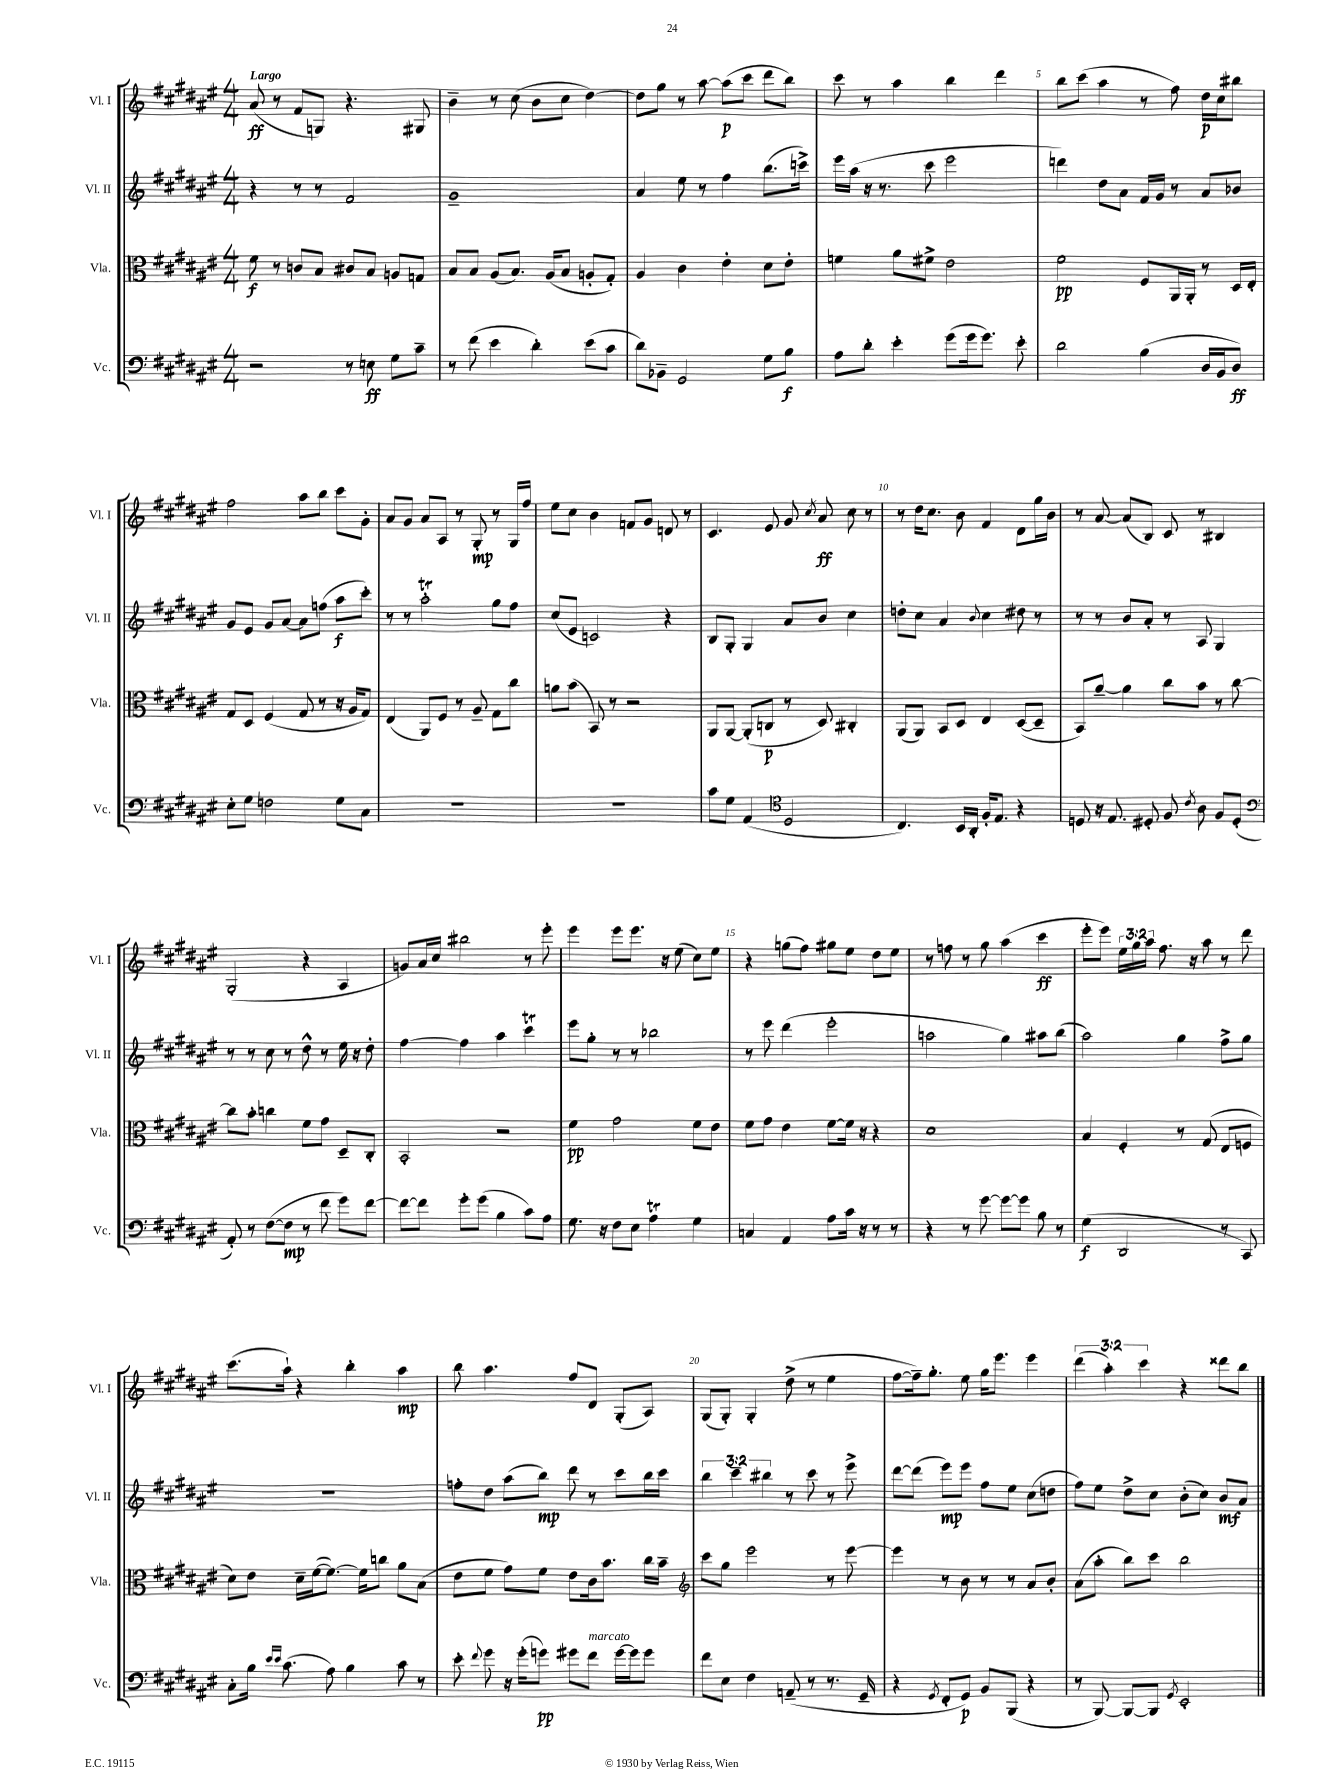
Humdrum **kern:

**kern	**kern	**kern	**kern
*staff4	*staff3	*staff2	*staff1
*clefF4	*clefC3	*clefG2	*clefG2
*k[f#c#g#d#a#e#]	*k[f#c#g#d#a#e#]	*k[f#c#g#d#a#e#]	*k[f#c#g#d#a#e#]
*M4/4	*M4/4	*M4/4	*M4/4
2r	8f#	4r	(8a#
.	8r	.	8r
.	8c	8r	8f#
.	8B	8r	8G)
8r	8c#	2f#	4.r
8E	8B	.	.
8G#	8A	.	.
8c#~	8G	.	8G#
=	=	=	=
8r	8B	1g#~	4b~
(8f#	8B	.	.
4e#	(8A#	.	8r
.	8.B)	.	(8cc#
4d#')	.	.	8b
.	(16A#	.	.
.	8B	.	8cc#
(8e#	8A'	.	[4dd#)
8c#	8G#')	.	.
=	=	=	=
8d#)	4A#	4a#	8dd#]
8BB-~	.	.	8gg#
2GG#	4c#	8ee#	8r
.	.	8r	[8aa#
.	4e#'	4ff#	(8aa#]
.	.	.	8ccc#
8G#	8d#	(8.bb	8ddd#
8B	8e#'	.	8bb)
.	.	16ccc^)	.
=	=	=	=
8A#	4f	16eee#	8ccc#
.	.	(16aa#	.
8d#'	.	16r	8r
.	.	8.r	.
4e#'	8a#	.	4aa#
.	8f#^	8ccc#	.
(8g#	2e#	2eee#	4bb
16g#	.	.	.
8.g#)	.	.	.
.	.	.	4ddd#
8e#'	.	.	.
=	=	=	=
2d#	2f#	4ddd)	8bb
.	.	.	(8ccc#
.	.	8dd#	4aa#
.	.	8a#	.
(4B	8F#	16f#	8r
.	.	16g#	.
.	16AA#	8r	8ff#)
.	16AA#'	.	.
16D#	8r	8a#	16dd#
16BB	.	.	16cc#
8D#)	16D#	8b-	8bb#
.	16E#'	.	.
=	=	=	=
8E#'	8G#	8g#	2ff#
8G#	8D#	8e#	.
2F	(4F#	8g#	.
.	.	[8a#	.
.	8G#	8a#]	8aa#
.	8r	(8ff	8bb
8G#	16r	8aa#	8ccc#
.	16A#	.	.
8C#	8G#)	8ccc#')	8g#'
=	=	=	=
1r	(4E#	8r	8a#
.	.	8r	8g#
.	8AA#)	2aa#'	8a#
.	8F#	.	8A#
.	8r	.	8r
.	8A#~	.	8G#'
.	8G#	8gg#	8r
.	8cc#	8ff#	16G#
.	.	.	16ff#
=	=	=	=
1r	8a	(8cc#	8ee#
.	(8b	8e#	8cc#
.	8BB)	2c)	4b
.	8r	.	.
.	2r	.	8f
.	.	.	8g#
.	.	4r	8d
.	.	.	8r
=	=	=	=
8c#	8AA#	8B	4.c#
8G#	[8AA#	8G#'	.
(4AA#	(8AA#']	4G#	.
.	8C	.	8e#
*clefC4	*	*	*
2D#	8r	8a#	8g#
.	.	.	8qcc#
.	8D#)	8b	8a#
.	4C#'	4cc#	8cc#
.	.	.	8r
=	=	=	=
4.C#)	(8AA#	8dd'	8r
.	8AA#)	8cc#	16dd#
.	.	.	8.cc#
.	8BB	4a#	.
16BB	8D#	.	8b
16AA#'	.	.	.
.	.	8qqb	.
16F#'	4E#	4cc#	4f#
8.E#	.	.	.
4r	([8D#	8dd#	8d#
.	8D#~]	8r	16gg#
.	.	.	16b
=	=	=	=
8D	8BB)	8r	8r
16r	[8a#~	8r	[8a#
8.E#	.	.	.
.	4a#]	8b	(8a#]
8D#'	.	8a#'	8B)
8F#	8cc#	8r	8c#
8qc#	.	.	.
8A#	8b	8A#	8r
8F#	8r	4G#	4B#
(8D#'	[8cc#	.	.
=	=	=	=
*clefF4	*	*	*
8AA#')	8cc#]	8r	(2G#'
8r	8b'	8r	.
([8F#	4cc	8cc#	.
8F#]	.	8r	.
8r	8f#	8dd#^^	4r
8f#	8g#	8r	.
8g#)	8D#~	16ee#	4A#
.	.	16r	.
[8f#	8C#'	8dd#'	.
=	=	=	=
8f#_	2BB'	[4ff#	8g)
8f#]	.	.	16a#
.	.	.	16cc#
8g#'	.	4ff#]	2bb#
(8g#	.	.	.
4B	2r	4aa#	.
8c#)	.	4ccc#	8r
8A#	.	.	8eee#'
=	=	=	=
8.G#	4f#	8eee#	4eee#
.	.	8gg#'	.
16r	.	.	.
8F#	2g#	8r	8eee#
8E#	.	8r	8.eee#
4A#	.	2bb-	.
.	.	.	16r
.	.	.	(8ee#
4G#	8f#	.	8cc#)
.	8e#	.	8ee#
=	=	=	=
4C	8f#	8r	4r
.	8g#	8eee#	.
4AA#	4e#	(4ddd#	(8gg
.	.	.	8ff#)
8A#	[8f#	2eee#'	8gg#
16c#	16f#]	.	8ee#
16r	16r	.	.
8r	4r	.	8dd#
8r	.	.	8ee#
=	=	=	=
4r	1d#	2aa	8r
.	.	.	8ff
8r	.	.	8r
[8g#	.	.	8gg#
8g#_	.	4gg#)	(4aa#
8g#]	.	.	.
8B	.	8aa#	4ccc#
8r	.	(8bb	.
=	=	=	=
(4G#	4B	2aa#)	8eee#'
.	.	.	8eee#)
2DD#	4F#'	.	24ee#
.	.	.	24gg#
.	.	.	24aa#
.	.	.	8.ff#
.	8r	4gg#	.
.	.	.	16r
.	(8G#	.	8aa#
8r	8E#	8ff#^	8r
8CC#)	8F	8gg#	8ddd#
=	=	=	=
8C#'	8d#)	1r	(8.ccc#
16B	8e#	.	.
16qqe#	.	.	.
16qqe#	.	.	.
(8.c#	.	.	16aa#`)
.	16d#~	.	4r
.	([16f#	.	.
8A#)	8.f#_)	.	.
4B	.	.	4bb'
.	16f#]	.	.
.	8cc	.	.
8c#	8a#	.	4aa#
8r	(8B	.	.
=	=	=	=
8e#'	8e#	8ff'	8bb
8qqf#	.	.	.
8g#	8f#	8dd#	4.aa#
16r	8g#)	(8aa#	.
(16g#'	.	.	.
8g)	8f#	8bb)	.
8g#	8e#	8ddd#	8ff#
8f#	16c#	8r	8d#
.	8.b	.	.
[16g#	.	8ccc#	(8G#'
16g#]	.	.	.
8g#	16cc#	16bb	8A#)
.	16b~	16ccc#	.
=	=	=	=
*	*clefG2	*	*
8f#	8ccc#	6bb	(8G#
8E#	8gg#	.	8G#')
.	.	6ccc#~	.
4F#	2eee#	.	4G#'
.	.	6bb#	.
(8AA~	.	8r	(8dd#^
8r	.	8ccc#	8r
8.r	8r	8r	4ee#
.	[8eee#	8eee#^	.
16GG#~	.	.	.
=	=	=	=
4r	4eee#]	[8ddd#	[8ff#
.	.	(8ddd#]	16ff#~])
.	.	.	8.gg#'
8qGG#	.	.	.
8FF#'	8r	8eee#)	.
8GG#)	8b	8eee#	8ee#
8BB	8r	8ff#	16gg#
.	.	.	8.eee#
(8BBB	8r	8ee#	.
4r	8a#	(8cc#	4eee#
.	8b'	8dd	.
=	=	=	=
8r	(8a#	8ff#)	(6ddd#
[8BBB)	8aa#'	8ee#	.
.	.	.	6aa#')
8BBB_	8bb)	8dd#^	.
.	.	.	6ccc#
8BBB]	8ccc#	8cc#	.
8qGG#	.	.	.
2EE#'	2bb	(8b'	4r
.	.	8cc#)	.
.	.	8b	8ddd##
.	.	8a#	8bb
==	==	==	==
*-	*-	*-	*-
